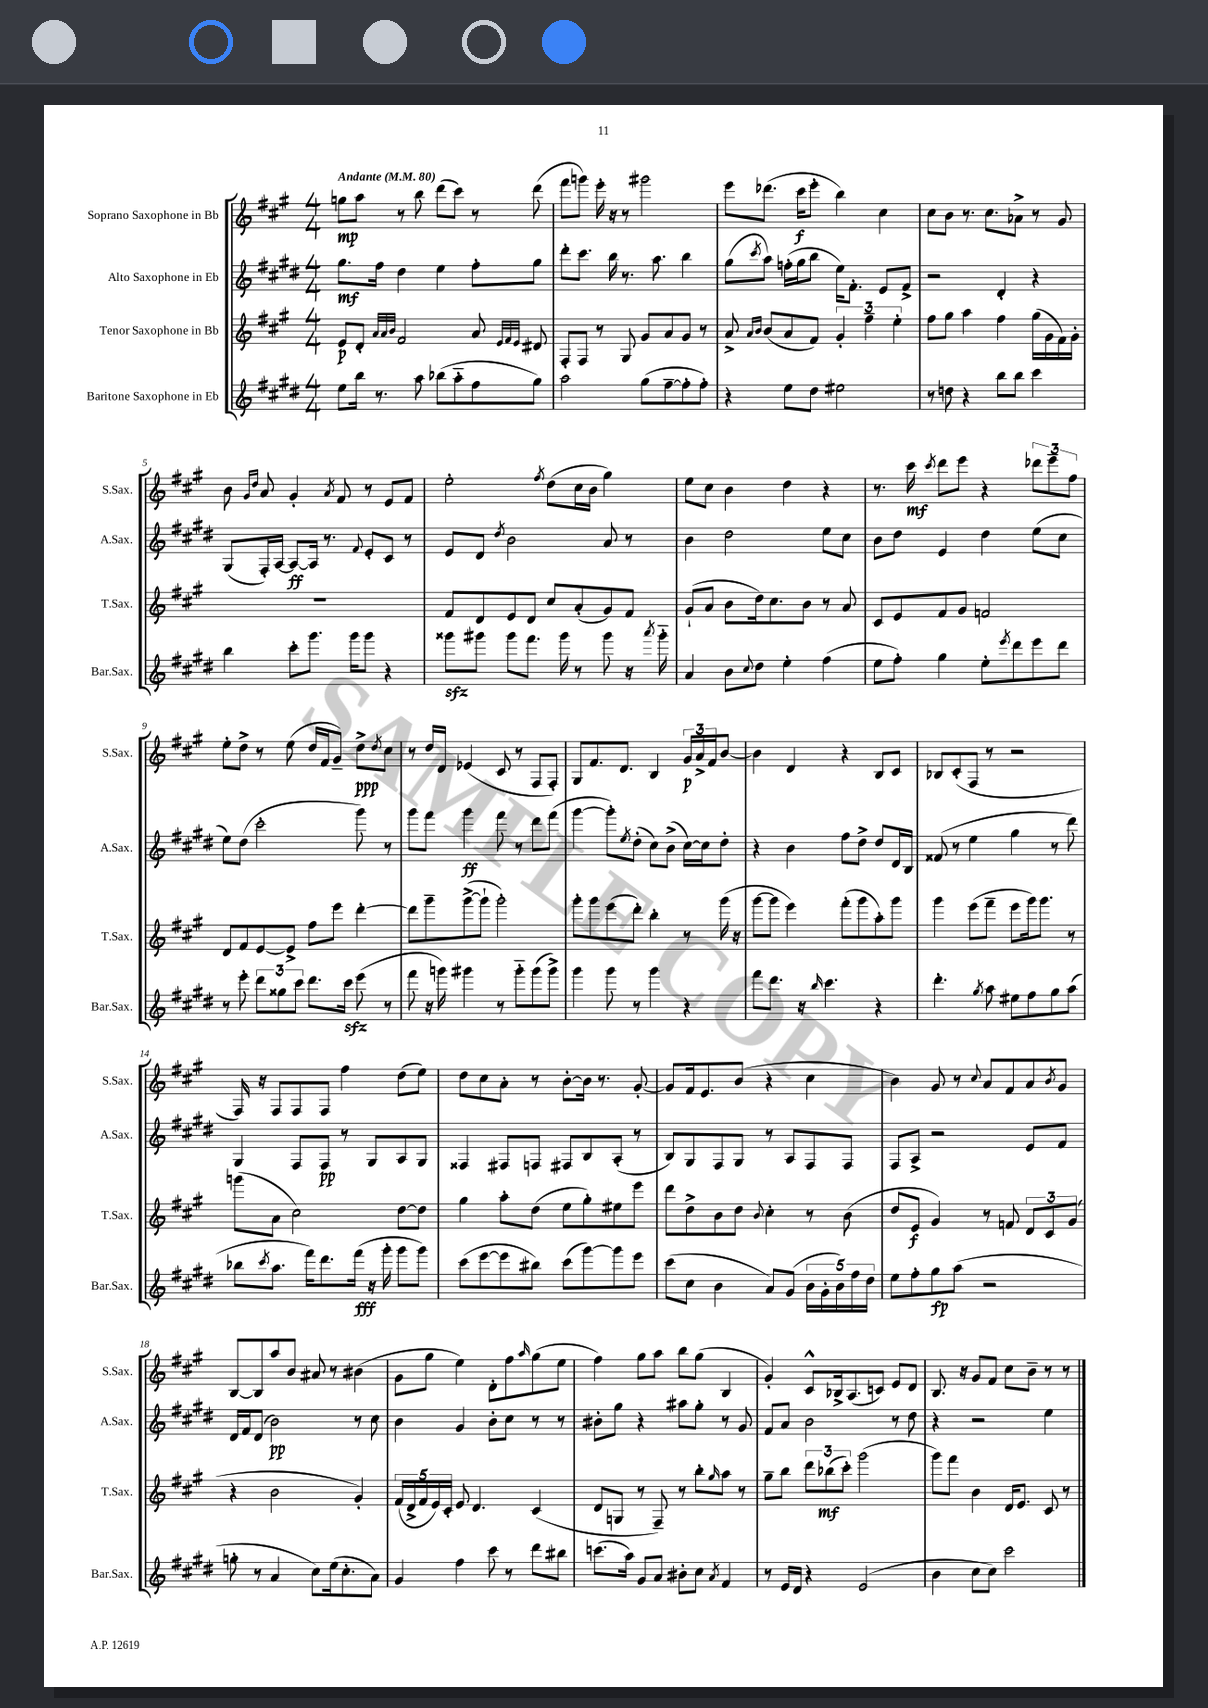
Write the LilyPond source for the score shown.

<<
\new StaffGroup <<
\new Staff = "s0" \with { instrumentName = "Soprano Saxophone in Bb" shortInstrumentName = "S.Sax." } {
    \clef treble \key a \major \numericTimeSignature \time 4/4 \tempo "Andante" 4 = 80
    g''8\mp a''8 r8 b''8 d'''8( cis'''8) r8 d'''8( |
    fis'''8 g'''8) e'''16-. r16 r8 gis'''2 |
    e'''8 des'''8.( cis'''16\f e'''8-. b''4) cis''4 |
    cis''8 b'8 r8. cis''8. aes'8-> r8 gis'8 |
    b'8 \grace { gis'16 d''16 } a'8 gis'4-. \acciaccatura { a'8 } fis'8 r8 e'8 fis'8 |
    e''2-. \acciaccatura { fis''8 } d''8( cis''16 b'16 gis''4) |
    e''8 cis''8 b'4 d''4 r4 |
    r8. cis'''16\mf \acciaccatura { cis'''8 } d'''8 e'''8 r4 \tuplet 3/2 { des'''8 e'''8-- fis''8 } |
    e''8-. d''8-> r8 e''8( d''16 fis'16 gis'8--) d''8->\ppp \acciaccatura { d''8 } cis''8 |
    r8 d''16 d'16 ees'4( cis'8 r8 fis8 fis8-.) |
    gis8 fis'8. d'8. b4 \tuplet 3/2 { gis'16\p a'16-> fis'16 } b'8~ |
    b'4 d'4 r4 b8 cis'8 |
    bes8 cis'8-.( fis8 r8 r2 |
    fis16) r16 fis8 fis8 fis8 fis''4 d''8( e''8) |
    d''8 cis''8 a'8-. r8 b'8~-. b'16 r8. gis'8~-. |
    gis'8 fis'16 e'8. b'8( r4 cis''4 |
    b'4) gis'8 r8 \appoggiatura { cis''8 } a'8 fis'8 a'8 \acciaccatura { b'8 } gis'8 |
    b8~ b8 a''8 b'8 ais'8 r8 bis'4( |
    gis'8 gis''8 e''4) d'8-. fis''8 \grace { a''16 } gis''8( e''8 |
    fis''4) gis''8 a''8 b''8 gis''8( b4 |
    gis'4-.) cis'8-^ bes16-> a8.( c'8) e'8 d'8 |
    b8. r16 gis'8 fis'8 cis''8 b'8-- r8 r8 \bar "|." |
}
\new Staff = "s1" \with { instrumentName = "Alto Saxophone in Eb" shortInstrumentName = "A.Sax." } {
    \clef treble \key e \major \numericTimeSignature \time 4/4
    gis''8.\mf fis''16 dis''4 e''4 fis''8-. gis''8 |
    dis'''8-. cis'''8. b''16 r8. a''8. b''4 |
    gis''8( \acciaccatura { cis'''8 } a''8) f''16-.( gis''16 b''8 e''16) fis'8.-. e'8 fis'8-> |
    r2 dis'4-. r4 |
    gis8( fis16-.) a16~ a8~\ff a16 r8. \appoggiatura { fis'8 } e'8-. cis'8 r8 |
    e'8 dis'8 \acciaccatura { dis''8 } b'2 a'8 r8 |
    b'4 dis''2 e''8 cis''8 |
    b'8 dis''8 e'4 dis''4 e''8( cis''8 |
    e''8) dis''8( cis'''2-. gis'''8) r8 |
    gis'''8 fis'''8 gis'''4\ff fis'''8 r8 dis'''8 fis'''8( |
    gis'''4~ gis'''8-.) \acciaccatura { e''8 } dis''8-.( cis''8) b'8->( cis''16~) cis''16 dis''8-. |
    r4 b'4 fis''8 dis''8-> dis''8 dis'16 b16 |
    fisis'8( r8 e''4 gis''4 r8 dis'''8) |
    gis4 fis8 fis8\pp r8 gis8 a8 gis8 |
    fisis4 fis8 f8 fis8 b8 a8-.( r8 |
    b8) gis8 fis8 gis8 r8 a8 fis8 fis8 |
    fis8 a8-> r2 e'8 fis'8 |
    dis'16 fis'16 dis'8( b'2\pp) r8 cis''8 |
    b'4 gis'4 b'8-. cis''8 r8 r8 |
    bis'8-. gis''8 r4 ais''8 gis''8-. r8 gis'8 |
    fis'8 a'8 b'2 r8 dis''8 |
    r4 r2 e''4 \bar "|." |
}
\new Staff = "s2" \with { instrumentName = "Tenor Saxophone in Bb" shortInstrumentName = "T.Sax." } {
    \clef treble \key a \major \numericTimeSignature \time 4/4
    e'8\p d'8-. \grace { a'32 a'32 b'32 } fis'2 a'8 \grace { e'32 fis'32 e'32 } dis'8 |
    fis8-. fis8 r8 gis8 gis'8 a'8 gis'8 r8 |
    a'8-> \grace { a'16 b'16 } b'8( a'8 fis'8) \tuplet 3/2 { gis'4-. fis''4-- e''4-. } |
    fis''8 gis''8 a''4 fis''4 gis''16( gis'16 fis'16) gis'16-. |
    R1 |
    fis'8 d'8 e'8 d'8 cis''8 a'8-.( gis'8) fis'8 |
    gis'8-!( a'8 b'8 d''16) cis''8. b'8 r8 a'8 |
    cis'8 e'8 fis'8 gis'8 f'2 |
    d'8 fis'8 e'8~ e'8-> fis''8 e'''8 d'''4~-. |
    d'''8 gis'''8-- gis'''8~->( gis'''8-! gis'''2-.) |
    gis'''8-. gis'''8 e'''8( d'''8-.) b''4-. r8 gis'''16( r16 |
    gis'''8~ gis'''8 e'''4) fis'''8-.( gis'''8 a''8-.) gis'''8 |
    gis'''4 e'''8( fis'''8-- e'''8 gis'''16) gis'''8. r8 |
    g'''8( a'8 cis''2) d''8~ d''8 |
    gis''4 a''8-. d''8( e''8 gis''8-.) eis''8 e'''8 |
    d'''8 d''8-> b'8 d''8 \appoggiatura { b'8 } cis''4-. r8 b'8( |
    d''8 e'8\f gis'4) r8 f'8 \tuplet 3/2 { d'8 cis'8 gis'8( } |
    r4 b'2 gis'4-.) |
    \tuplet 5/4 { fis'16( d'16-> fis'16 e'16) cis'16-. } e'8 d'4. cis'4( |
    d'8 g8 r8 fis8--) r8 b''8-. \grace { gis''16 } a''8 r8 |
    gis''8-- b''8 \tuplet 3/2 { d'''8 bes''8\mf( cis'''8-.) } gis'''2( |
    gis'''8) fis'''8 b'4 d'16 e'8. cis'8 r8 \bar "|." |
}
\new Staff = "s3" \with { instrumentName = "Baritone Saxophone in Eb" shortInstrumentName = "Bar.Sax." } {
    \clef treble \key e \major \numericTimeSignature \time 4/4
    e''8 b''16 r8. a''8 bes''8( a''8-_ fis''8 gis''8) |
    a''2 gis''8( fis''8~-- fis''8-. fis''8-.) |
    r4 e''8 dis''8 eis''2 |
    r8 d''8 r4 b''8 b''8 cis'''4 |
    b''4 cis'''8-. gis'''8. gis'''16 gis'''8 r4 |
    gisis'''8\sfz gis'''8 gis'''8 fis'''8. gis'''16 r8 gis'''8 r16 \acciaccatura { a'''8 } gis'''16-_ |
    a'4 b'8 \appoggiatura { cis''8 } dis''8 e''4-. fis''4( |
    e''8 fis''8-.) gis''4 e''8-. \acciaccatura { e'''8 } dis'''8 e'''8 dis'''8 |
    r8 e'''8-. \tuplet 3/2 { dis'''8 gisis''8 cis'''8 } dis'''8. cis'''16\sfz e'''8( r8 |
    fis'''8 r16 g'''16) gis'''4 r8 gis'''8-_ gis'''8( gis'''8->) |
    gis'''4 gis'''8 r8 gis'''4 r4 |
    fis'''8 dis'''8. r16 \grace { b''16 } cis'''4. r4 |
    dis'''4.-. \acciaccatura { gis''8 } a''8 eis''8 fis''8 gis''8 a''8( |
    bes''8 \acciaccatura { cis'''8 } a''8. fis'''16) dis'''8. fis'''16\fff( r16 gis'''16-. gis'''8 gis'''8) |
    cis'''8( e'''8~ e'''8 bis''8) cis'''8( gis'''8~) gis'''8 e'''8 |
    cis'''8( cis''8 b'4 a'8) gis'8( \tuplet 5/4 { b'16 gis'16-. b'16) fis''16 dis''16 } |
    e''8 fis''8-. gis''8\fp a''8( r2 |
    g''8-. r8 a'4 cis''8) e''16( cis''8.-. a'8) |
    gis'4 fis''4 cis'''8 r8 dis'''8 bis''8 |
    c'''8.( a''16) gis'8 a'8 bis'8-. cis''8 \acciaccatura { a'8 } fis'4 |
    r8 e'16 dis'16 r4 e'2( |
    b'4 cis''8 cis''8) cis'''2 \bar "|." |
}
>>
>>
